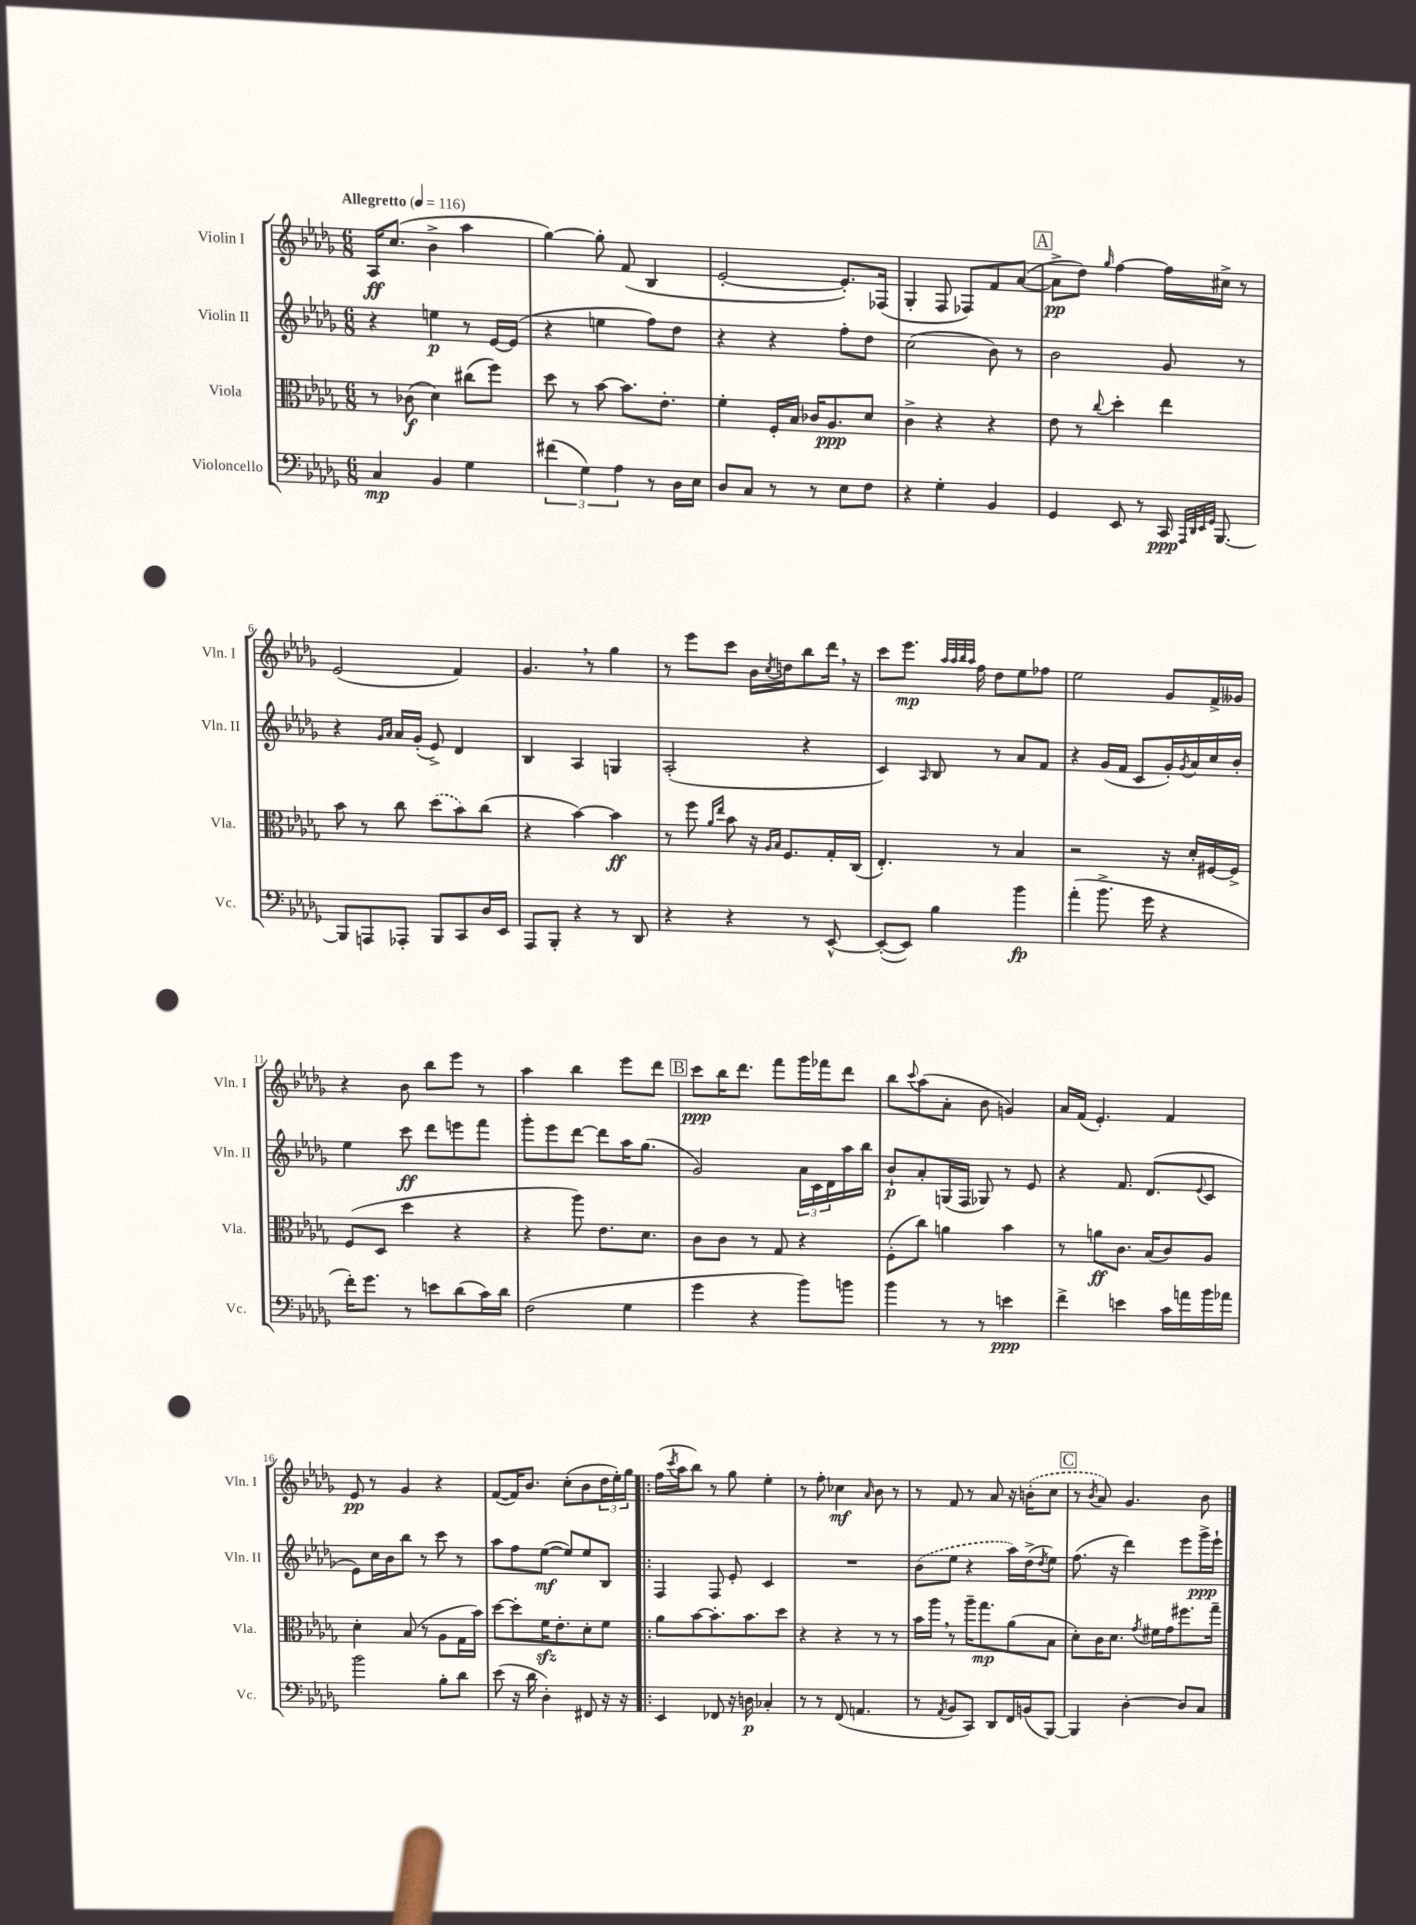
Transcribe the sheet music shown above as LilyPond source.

<<
\new StaffGroup <<
\new Staff = "s0" \with { instrumentName = "Violin I" shortInstrumentName = "Vln. I" } {
    \clef treble \key des \major \numericTimeSignature \time 6/8 \tempo "Allegretto" 4 = 116
    aes16\ff c''8.( bes'4-> aes''4 |
    ges''4~) ges''8-. f'8( bes4 |
    ees'2~-. ees'8.-.) fes16( |
    ges4-. f8 fes8) f'8 aes'8~( |
    \mark \markup { \box "A" } aes'8->\pp des''8) \grace { ges''16 } f''4~ f''16 cis''16-> r8 |
    ees'2( f'4) |
    ges'4. \breathe r8 ges''4 |
    r8 ees'''8 c'''8 bes'16 \acciaccatura { c''8 } d''16 bes''8 des'''16 \breathe r16 |
    c'''8 ees'''8.\mp \grace { aes''32 aes''32 bes''32 aes''32 } f''16 des''8 ees''8 fes''8 |
    ees''2 ges'8 f'16-> geses'16 |
    r4 bes'8 bes''8 ees'''8 r8 |
    aes''4 bes''4 ees'''8 des'''8 |
    \mark \markup { \box "B" } c'''8\ppp bes''16 des'''8. f'''8 ges'''16 fes'''16 des'''8 |
    bes''8 \appoggiatura { c'''8 } aes''8( aes'8-. bes'8 g'4) |
    aes'16 f'16( ees'4.-.) f'4 |
    ees'8\pp r8 ges'4 r4 |
    f'8~( f'16) bes'8. c''8-.( bes'8 \tuplet 3/2 { des''16 ees''16-.) ges''16 } |
    \bar ".|:" f''16( \acciaccatura { c'''8 } aes''16 bes''8) r8 ges''8 ees''4-. |
    r8 f''8-. ces''4\mf \grace { aes'16 } bes'8 r8 |
    r8 f'8 r8 aes'8 r16 \once \slurDashed b'16-.( c''8 |
    \mark \markup { \box "C" } r8 \acciaccatura { bes'8 } aes'8) ges'4. bes'8 \bar "|." |
}
\new Staff = "s1" \with { instrumentName = "Violin II" shortInstrumentName = "Vln. II" } {
    \clef treble \key des \major \numericTimeSignature \time 6/8
    r4 e''4\p r8 ees'16~ ees'16( |
    r4 e''4 f''8) des''8 |
    r4 r4 f''8-. des''8 |
    c''2( bes'8) r8 |
    \mark \markup { \box "A" } bes'2 ges'8 r8 |
    r4 \grace { ges'16 aes'16 } aes'16 ges'16-.( ees'8->) des'4 |
    bes4 aes4 g4 |
    aes2-.( r4 |
    c'4) \grace { aes16 } bes8 r8 aes'8 f'8 |
    r4 ges'16( f'16 c'8 ges'16-.) \acciaccatura { ges'8 } aes'16 c''16 bes'16-. |
    ees''4 c'''8\ff des'''8 e'''8 f'''8 |
    ges'''8-. ees'''8 des'''8~ des'''8 aes''16 ges''8.( |
    \mark \markup { \box "B" } ges'2) \tuplet 3/2 { aes'16 c'16 des'16 } aes''16 bes''16 |
    bes'8-!\p aes'8-. g16( f16 ges8) r8 ees'8 |
    r4 f'8. des'8.( \appoggiatura { ees'8 } c'8 |
    ees'8) c''16 bes'16 bes''8 r8 c'''8 r8 |
    aes''8 f''8 ees''8~\mf( ees''8) ees''8 bes8 |
    \bar ".|:" f4 f8 ees'8-. c'4 |
    R2. |
    \once \slurDashed bes'8( ees''8 r4 aes''16) des''16->( \acciaccatura { des''8 } ees''8) |
    \mark \markup { \box "C" } f''8.( r16 des'''4) ees'''8 ges'''16->\ppp ees'''16-! \bar "|." |
}
\new Staff = "s2" \with { instrumentName = "Viola" shortInstrumentName = "Vla." } {
    \clef alto \key des \major \numericTimeSignature \time 6/8
    r8 ces'8\f( des'4) cis''8( f''8) |
    des''8 r8 bes'8~ bes'8. ees'8.-. |
    f'4-. f16-. bes16 ces'16 aes8.\ppp des'8 |
    c'4-> r4 r4 |
    \mark \markup { \box "A" } ees'8 r8 \appoggiatura { c''8 } des''4-. ees''4 |
    bes'8 r8 c''8 \once \slurDashed des''8( bes'8) c''8( |
    r4 bes'4~) bes'4\ff |
    r8 f''8 \grace { aes'16 ees''16 } bes'8 r16 \grace { aes16 bes16 } f8. ges16-. c16( |
    ees4.-.) r8 bes4 |
    r2 r16 des'16-. fis16~ fis16-> |
    f8( des8 des''4 r4 |
    r4 aes''8) ees'8. des'8. |
    \mark \markup { \box "B" } c'8 c'8 r8 ges8 r4 |
    f8-.( c''8) a'4 bes'4 |
    r8 a'8\ff c'8. bes16( c'8) aes8 |
    des'4-. bes8( r8 aes8 ges16 bes'16) |
    des''8~ des''8-. f'16\sfz ees'8.-. des'8-. f'8 |
    \bar ".|:" aes'8 bes'8~ bes'8.-. bes'8. des''8 |
    r4 r4 r8 r8 |
    bes'16 aes''16 \breathe r8 aes''16-- ges''8.\mp aes'8( bes8 |
    \mark \markup { \box "C" } des'8-.) c'16 des'8. \acciaccatura { ges'8 } fis'16 ges'16 fis''8. ges''16-- \bar "|." |
}
\new Staff = "s3" \with { instrumentName = "Violoncello" shortInstrumentName = "Vc." } {
    \clef bass \key des \major \numericTimeSignature \time 6/8
    c4\mp bes,4 ges4 |
    \tuplet 3/2 { fis'4( ges4) aes4 } r8 des16 ees16 |
    des8 c8 r8 r8 ees8 f8 |
    r4 ges4-. bes,4 |
    \mark \markup { \box "A" } ges,4 ees,8 r8 c,16\ppp \grace { aes,,32 des,32 ees,32 ges,32 } bes,,8.~ |
    bes,,8 a,,8 aes,,8-. bes,,8 c,8 des16 ees,16 |
    aes,,8 bes,,8-. r4 r8 des,8 |
    r4 r4 r8 ees,8~-^ |
    ees,8~-.( ees,8) bes4 bes'4\fp |
    aes'4-.( bes'8.-> ges'16 r4 |
    f'16-.) ges'8. r8 e'8 des'8( c'16) des'16 |
    f2( ges4 |
    \mark \markup { \box "B" } ges'4 r4 bes'8) b'8 |
    bes'4 r8 r8 e'4\ppp |
    f'4-> e'4 c'16 a'16 bes'16 aes'16 |
    bes'2 bes8-. des'8 |
    ees'8( r16 des'16 des4-.) fis,8 r16 r16 |
    \bar ".|:" ees,4 fes,8 r16 d16\p ces4-. |
    r8 r8 f,8( a,4. |
    r8 \acciaccatura { aes,8 } bes,8 c,8) des,8 f,16 b,16( bes,,8~) |
    \mark \markup { \box "C" } bes,,4 des4~-. des8 c8 \bar "|." |
}
>>
>>
